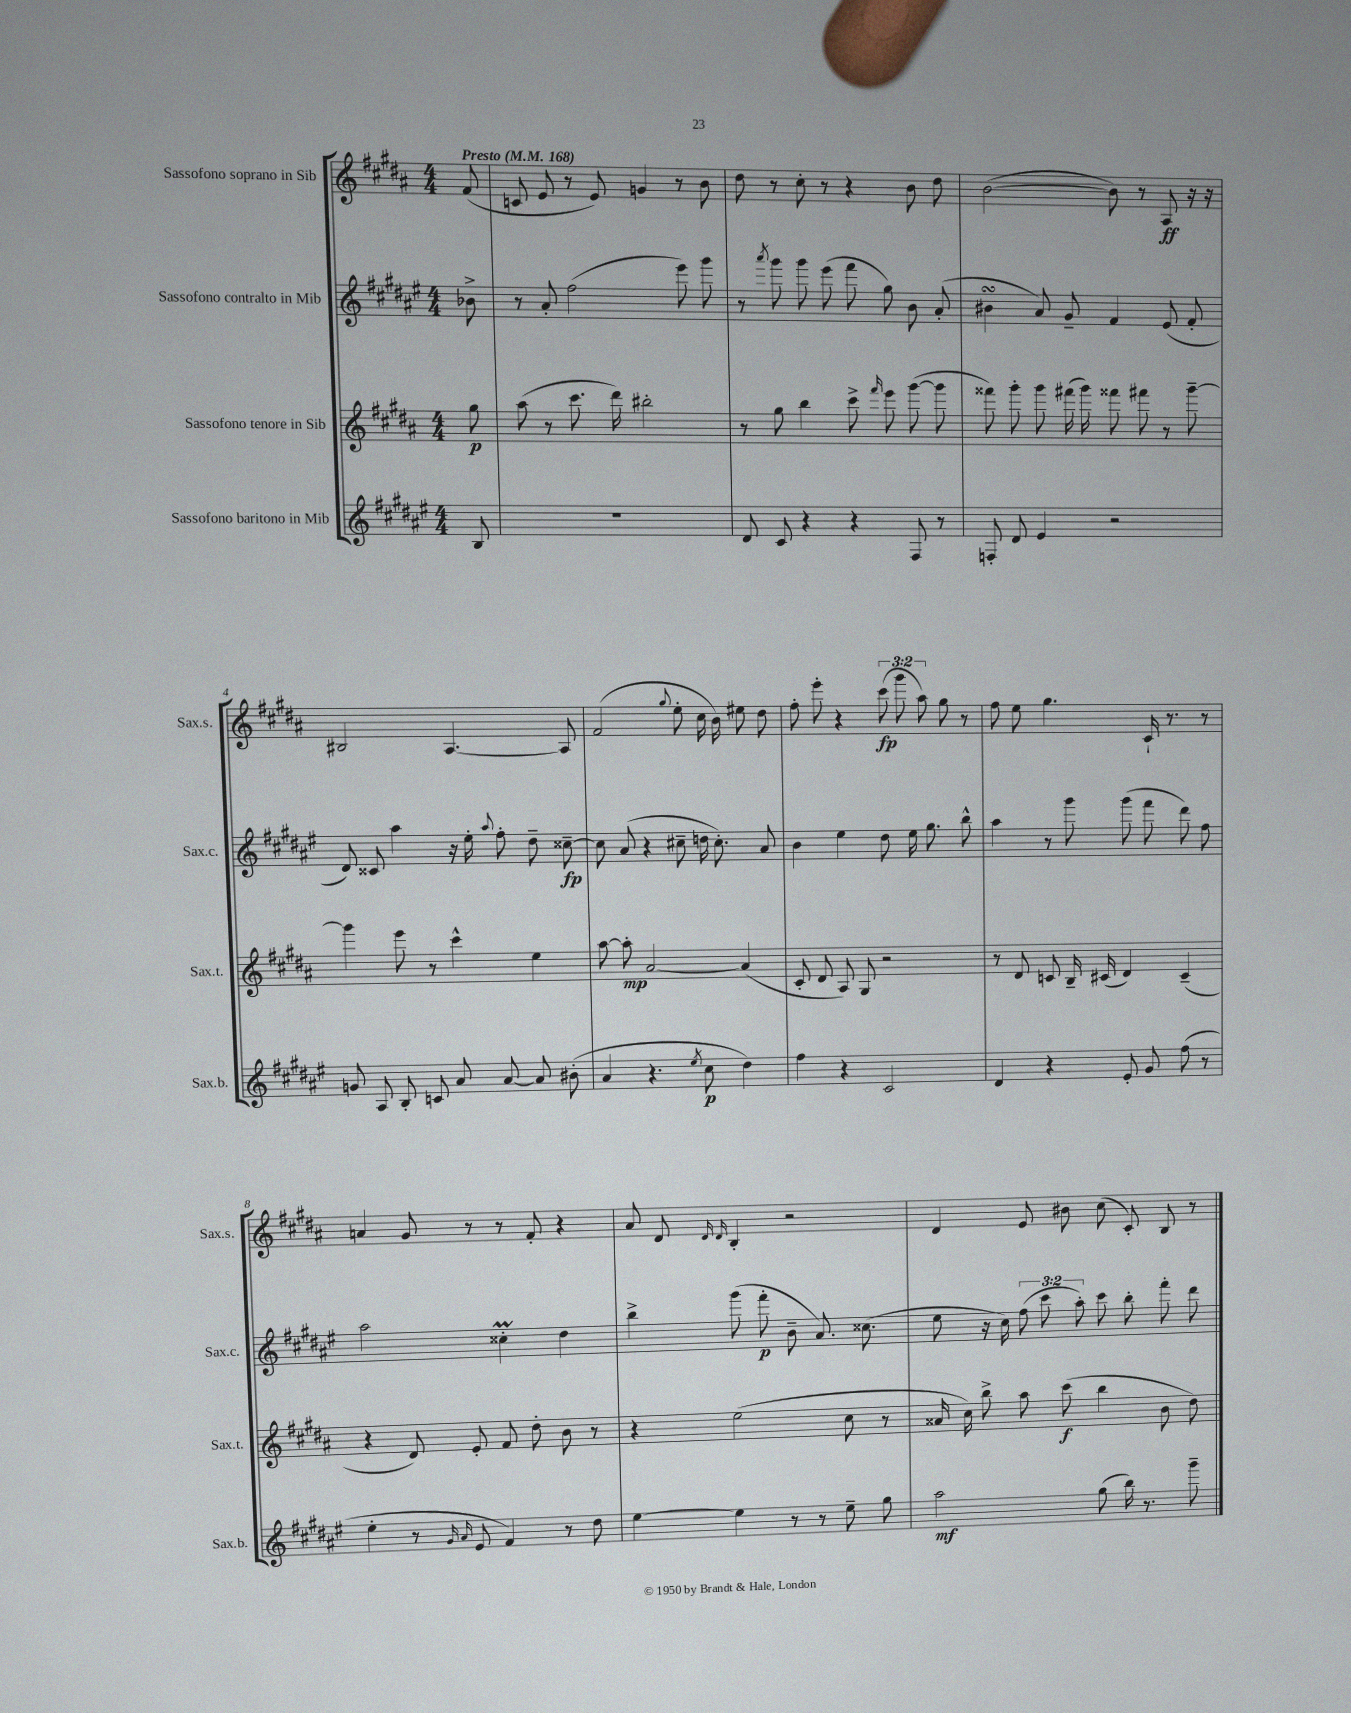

**kern	**kern	**kern	**kern
*staff4	*staff3	*staff2	*staff1
*clefG2	*clefG2	*clefG2	*clefG2
*k[f#c#g#d#a#e#]	*k[f#c#g#d#a#]	*k[f#c#g#d#a#e#]	*k[f#c#g#d#a#]
*M4/4	*M4/4	*M4/4	*M4/4
*MM168	*MM168	*MM168	*MM168
8B	8gg#	8b-^	(8f#
=	=	=	=
1r	(8aa#	8r	8c
.	8r	8a#'	8e
.	8.ccc#	(2ff#	8r
.	.	.	8e)
.	16ddd#)	.	.
.	2bb#'	.	4g
.	.	8eee#)	8r
.	.	8ggg#	8b
=	=	=	=
8d#	8r	8r	8dd#
.	.	8qaaa#	.
8c#	8gg#	8ggg#	8r
4r	4bb	8ggg#	8cc#'
.	.	(8eee#	8r
4r	8ccc#^	8fff#	4r
.	16qqfff#	.	.
.	8eee	8gg#)	.
8F#	([8ggg#	8b	8b
8r	8ggg#]	(8a#'	8dd#
=	=	=	=
8F'	8fff##)	4b#	([2b
8d#	8ggg#'	.	.
4e#	8ggg#	8a#)	.
.	(16fff#	8g#~	.
.	16ggg#)	.	.
2r	8fff##	4f#	8b])
.	8fff#	.	8r
.	8r	(8e#	8A#
.	[8ggg#~	8f#'	16r
.	.	.	16r
=	=	=	=
8g	4ggg#]	8d#)	2B#
8A#	.	8c##	.
8B'	8eee	4aa#	.
8c	8r	.	.
8a#	4ccc#^^	16r	[4.A#
.	.	16ee#'	.
.	.	8qqaa#	.
[8a#	.	8ff#'	.
8a#]	4ee	8dd#~	.
(8b#'	.	[8cc##~	8A#]
=	=	=	=
4a#	[8aa#	8cc##]	(2f#
.	8aa#']	(8a#	.
4.r	[2a#	4r	.
.	.	.	8qqgg#
.	.	8cc#~	8ee'
8qee#	.	.	.
8cc#	.	16dd	16cc#
.	.	8.cc#')	16b)
4dd#)	(4a#]	.	8ee#
.	.	8a#	8dd#
=	=	=	=
4ff#	8c#'	4b	8ff#'
.	8d#	.	8eee'
4r	8A#)	4ee#	4r
.	8G#	.	.
2c#	2r	8dd#	(12ccc#
.	.	.	12ggg#
.	.	16ee#	.
.	.	.	12aa#)
.	.	8.gg#	.
.	.	.	8gg#
.	.	8bb^^	8r
=	=	=	=
4d#	8r	4aa#	8ff#
.	8d#	.	8ee
4r	8c	8r	4.gg#
.	16B~	8ggg#	.
.	(16c#	.	.
8e#'	4d#)	(8ggg#	.
8g#	.	8fff#	16c#`
.	.	.	8.r
(8ff#	(4c#~	8ddd#)	.
8r	.	8ff#	8r
=	=	=	=
4ee#'	4r	2aa#	4a
8r	8d#)	.	8g#
16qqg#	.	.	.
16qqa#	.	.	.
8e#	8e'	.	8r
4f#)	8f#	4cc##'	8r
.	8dd#'	.	8f#'
8r	8b	4dd#	4r
8dd#	8r	.	.
=	=	=	=
[4ee#	4r	4bb^	8a#
.	.	.	8d#
.	.	.	16qqd#
.	.	.	16qqd#
4ee#]	(2ee	(8ggg#	4B'
.	.	8fff#'	.
8r	.	8b~	2r
8r	.	8.a#)	.
8ee#~	8cc#	.	.
.	.	(8.cc##	.
8gg#	8r	.	.
=	=	=	=
2aa#	16a##	8ee#	4d#
.	16cc#)	.	.
.	8bb^	16r	.
.	.	16cc#)	.
.	8aa#	(12ff#	8e
.	.	12ccc#	.
.	(8ccc#	.	8b#
.	.	12aa#')	.
(8gg#	4bb	8ccc#	(8cc#
16bb)	.	8bb'	8c#')
8.r	.	.	.
.	8b	8fff#'	8B
8ggg#~	8dd#)	8ddd#	8r
==	==	==	==
*-	*-	*-	*-
